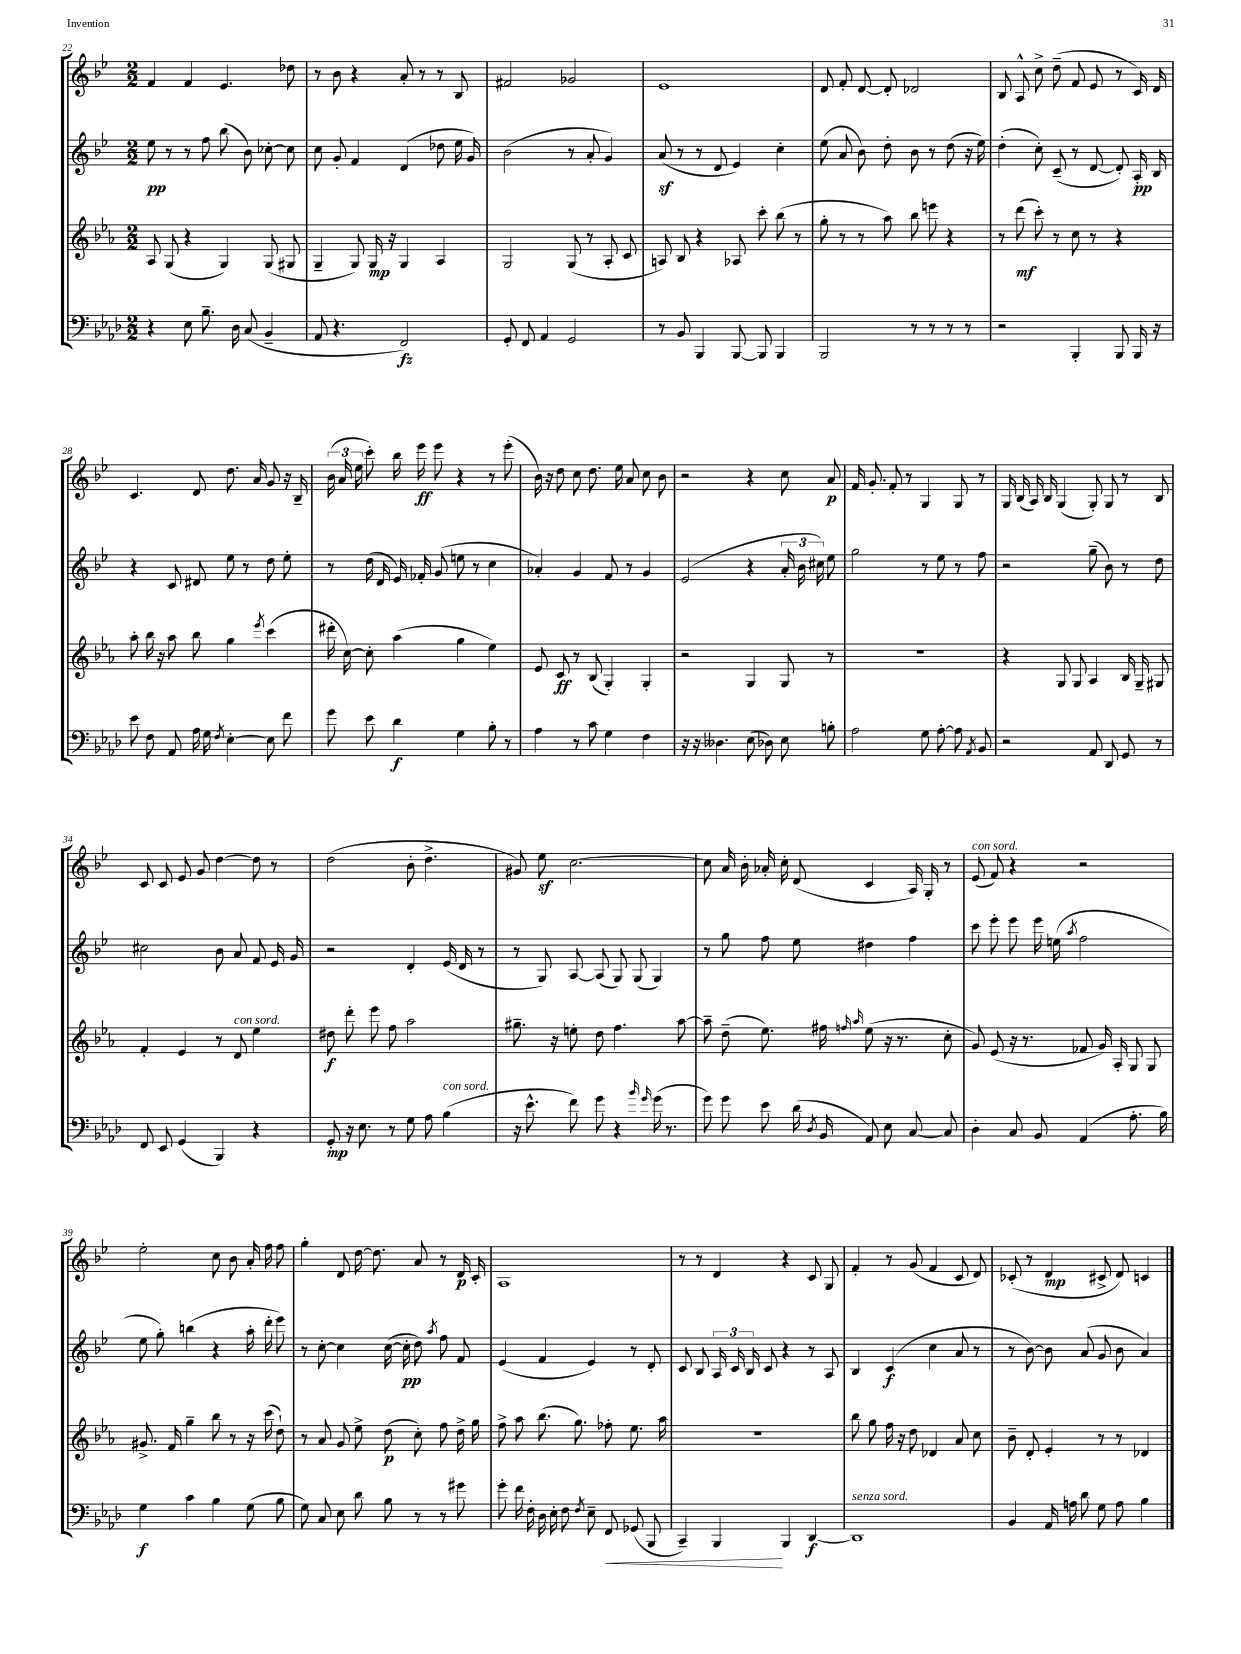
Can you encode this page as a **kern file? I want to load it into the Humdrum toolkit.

**kern	**kern	**kern	**kern
*staff4	*staff3	*staff2	*staff1
*clefF4	*clefG2	*clefG2	*clefG2
*k[b-e-a-d-]	*k[b-e-a-]	*k[b-e-]	*k[b-e-]
*M2/2	*M2/2	*M2/2	*M2/2
4r	8A-	8ee-	4f
.	(8G	8r	.
8E-	4r	8r	4f
8.B-~	.	8ff	.
.	4G)	(8bb-	4.e-
16D-	.	.	.
(8C	.	8b-)	.
4BB-~	(8G	[8cc-'	.
.	8G#	8cc-]	8dd-
=	=	=	=
8AA-	4G~	8cc	8r
4.r	.	8g'	8b-
.	8G)	4f	4r
.	16G	.	.
.	16r	.	.
2FF)	4G	(4d	8a'
.	.	.	8r
.	4A-	8dd-	8r
.	.	16ee-	8B-
.	.	16g)	.
=	=	=	=
8GG'	2G	(2b-	2f#
8FF	.	.	.
4AA-	.	.	.
2GG	(8G	8r	2g-
.	8r	8a'	.
.	8A-'	4g)	.
.	8c	.	.
=	=	=	=
8r	8A)	(8a	1e-
8BB-	8B-	8r	.
4BBB-	4r	8r	.
.	.	8d	.
[8BBB-	8A-	4e-)	.
8BBB-]	8ccc'	.	.
4BBB-	(8bb-	4cc'	.
.	8r	.	.
=	=	=	=
2BBB-	8gg'	(8ee-	8d
.	8r	8a	8f'
.	8r	8b-)	[8d
.	8aa-)	8dd'	8d']
8r	8bb-	8b-	2d-
8r	8eee	8r	.
8r	4r	(8dd	.
8r	.	16r	.
.	.	16ee-)	.
=	=	=	=
2r	8r	(4dd'	8B-
.	(8ddd	.	8A^^
.	8ccc')	8cc')	8cc^
.	8r	(8c~	(8dd~
4BBB-'	8cc	8r	8f
.	8r	[8d	8e-
8BBB-	4r	8d'])	8r
16BBB-	.	16A'	16c)
16r	.	16B-	16d
=	=	=	=
8e-	8aa-'	4r	4.c
8F	16bb-	.	.
.	16r	.	.
8AA-	8aa-	8c	.
16A-	8bb-	8d#	8d
16G	.	.	.
8qF	.	.	.
[4E-'	4gg	8ee-	8.dd
.	.	8r	.
.	.	.	16a
.	8qeee-	.	.
8E-]	(4ccc	8dd	8g
8f	.	8ee-'	16r
.	.	.	16B-~
=	=	=	=
8g	16ddd#'	8r	(24b-
.	.	.	24a
.	[16cc)	.	.
.	.	.	24ee-
8e-	8cc']	(16dd	8ccc')
.	.	16d	.
4d-	(4aa-	16e-)	16bb-
.	.	16f-'	16eee-
.	.	(8g	8eee-
4G	4gg	8ee	4r
.	.	8r	.
8B-'	4ee-)	4cc	8r
8r	.	.	(8eee-'
=	=	=	=
4A-	8e-	4a-')	16b-)
.	.	.	16r
.	8c	.	8dd
8r	8r	4g	8cc
8c	(8B-	.	8.dd
4G	4G')	8f	.
.	.	.	16ee-
.	.	8r	8a
4F	4G'	4g	8cc
.	.	.	8b-
=	=	=	=
16r	2r	(2e-	2r
16r	.	.	.
4.D--	.	.	.
(8E-	4G	4r	4r
8D-)	.	.	.
8E-	8G	24a'	8cc
.	.	24b-	.
.	.	24cc#)	.
8B'	8r	8ee-	8a
=	=	=	=
2A-	1r	2gg	16f
.	.	.	8.g'
.	.	.	8f'
.	.	.	8r
8G	.	8r	4G
[8A-'	.	8ee-	.
8A-]	.	8r	8G
8qAA-	.	.	.
8BB-	.	8ff	8r
=	=	=	=
2r	4r	2r	16G
.	.	.	(16B-
.	.	.	16A)
.	.	.	16B-
.	8G	.	(4G
.	8G	.	.
8AA-	4A-	(8gg~	8G')
8DD-	.	8b-)	8G
8GG	16B-	8r	8r
.	16G~	.	.
8r	8G#	8dd	8B-
=	=	=	=
8FF	4f'	2cc#	8c
8EE-	.	.	8c
(4GG	4e-	.	8e-
.	.	.	8g
4BBB-)	8r	8b-	[4dd
.	8d	8a	.
4r	4ee-	8f	8dd]
.	.	16e-	8r
.	.	16g	.
=	=	=	=
8GG'	8dd#	2r	(2dd
16r	8ddd'	.	.
8.E-	.	.	.
.	8eee-	.	.
8r	8ff	.	.
8G	2aa-	4d'	8b-'
8A-	.	.	4.dd^
(4B-	.	(16e-	.
.	.	16d	.
.	.	8r	.
=	=	=	=
16r	8.gg#~	8r	8g#)
8.e-^^	.	.	.
.	.	8G)	8ee-
.	16r	.	.
8f)	8ee'	[8A	[2.cc
8g	8dd	(8A]	.
4r	4.ff	8G)	.
.	.	(8G	.
16qqb-	.	.	.
16qqg	.	.	.
(16g	.	4G)	.
8.r	.	.	.
.	[8aa-	.	.
=	=	=	=
8g)	8aa-~]	8r	8cc]
8g	(8dd~	8gg	16a
.	.	.	16b-'
8e-	8.ee-)	8ff	16a-'
.	.	.	16cc'
(16d-	.	8ee-	(8d
8qD-	.	.	.
16BB-	16ff#	.	.
.	16qqff	.	.
.	16qqaa-	.	.
8AA-)	(8ee-	4dd#	4c
8E-	16r	.	.
.	8.r	.	.
[8C	.	4ff	16A)
.	.	.	16G'
8C]	8cc'	.	8r
=	=	=	=
4D-'	8g)	8ccc	(8e-
.	(8e-	8eee-'	8f)
8C	16r	8eee-	4r
.	8.r	.	.
8BB-	.	16eee-	.
.	.	(16ee	.
.	.	8qaa	.
(4AA-	8f-	2ff	2r
.	16g)	.	.
.	16A-'	.	.
8.A-'	8G	.	.
.	8G	.	.
16B-)	.	.	.
=	=	=	=
4G	8.g#^	8ee-	2ee-'
.	.	8gg')	.
.	16f	.	.
4c	4gg~	(4bb	.
4B-	8bb-	4r	8cc
.	8r	.	8b-
(8G	16r	16aa'	16a'
.	(16ccc	16ddd'	16ff
8B-	8dd`)	8eee-)	8ff
=	=	=	=
8G)	8r	8r	4gg'
8C	8a-	[8cc'	.
8E-	8g	4cc]	8d
8d-	8ee-^	.	[16dd
.	.	.	8.dd]
8B-	(8dd	([16cc	.
.	.	16cc']	.
8r	8cc')	8dd)	8a
.	.	8qaa	.
8r	8ff	8ff	8r
8g#	16dd^	8f	16d
.	16gg	.	16c'
=	=	=	=
8g'	8ff^	(4e-	1A
16f	8aa-	.	.
16F'	.	.	.
16D-	(8.bb-	4f	.
16E-'	.	.	.
8F	.	.	.
.	8.gg)	.	.
8qF	.	.	.
8E-~	.	4e-)	.
8FF	8ff-'	.	.
(8GG-	8.ee-	8r	.
8BBB-	.	8d'	.
.	16aa-	.	.
=	=	=	=
4CC~)	1r	8c	8r
.	.	8B-	8r
4BBB-	.	24A	4d
.	.	24c	.
.	.	24B-	.
.	.	8c	.
4BBB-	.	4r	4r
[4DD-	.	8r	8c
.	.	8A	8G
=	=	=	=
1DD-]	8bb-	4B-	4f'
.	8gg	.	.
.	16ff	(4c	8r
.	16r	.	.
.	8dd	.	(8g
.	4d-	4cc	4f
.	8a-	8a	8c
.	8cc	8r	8d)
=	=	=	=
4BB-	8b-~	8r	(8c-'
.	8d'	[8b-)	8r
16AA-	4e-'	8b-]	4d
16A	.	.	.
8d-	.	(8a	.
8G	8r	8g	8c#^
8A	8r	8b-	8d)
4B-	4d-	4a)	4c
==	==	==	==
*-	*-	*-	*-
